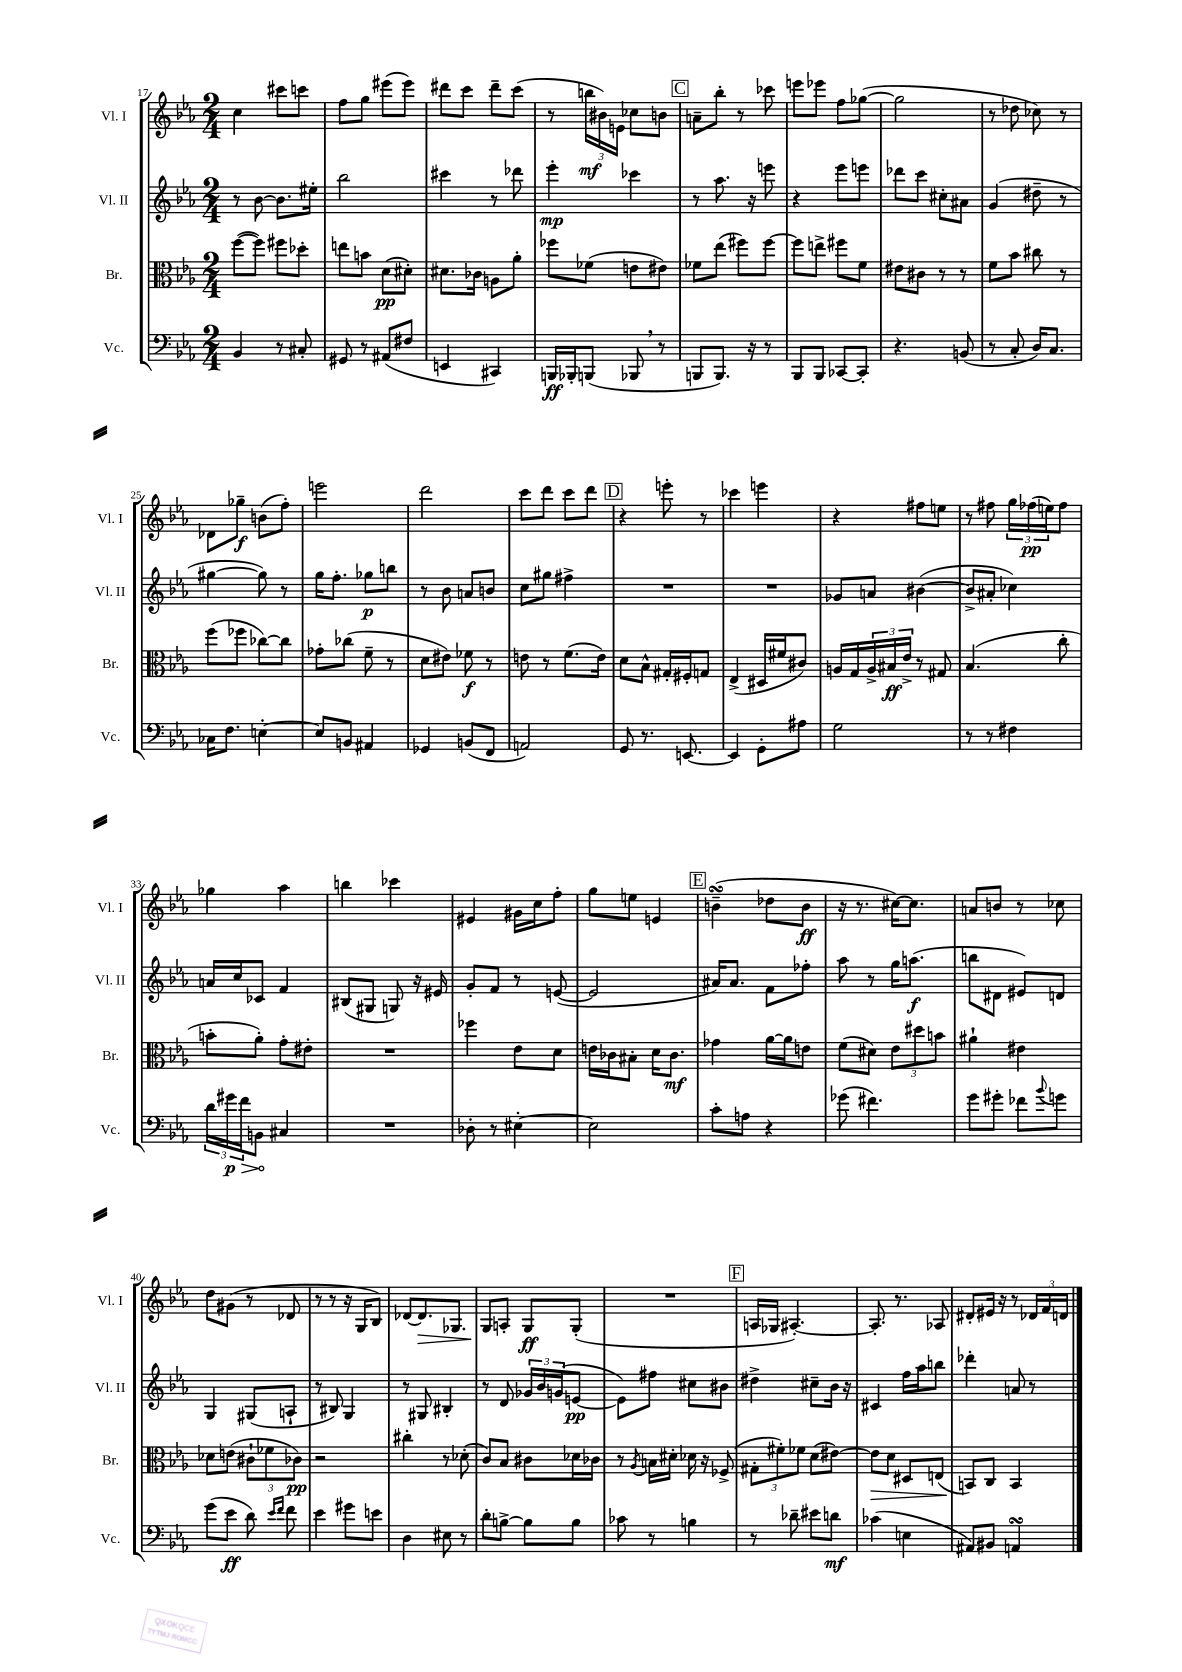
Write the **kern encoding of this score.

**kern	**kern	**kern	**kern
*staff4	*staff3	*staff2	*staff1
*clefF4	*clefC3	*clefG2	*clefG2
*k[b-e-a-]	*k[b-e-a-]	*k[b-e-a-]	*k[b-e-a-]
*M2/4	*M2/4	*M2/4	*M2/4
4BB-	([8ff	8r	4cc
.	8ff])	[8b-	.
8r	8ff#	8.b-]	8ccc#
8C#'	8dd-'	.	8ccc
.	.	16ee#'	.
=	=	=	=
8GG#	8ee	2bb-	8ff
8r	8b	.	8gg
(8AA#	(8d	.	(8eee#
8F#	8d#')	.	8eee#)
=	=	=	=
4EE	8.d#	4ccc#	8ddd#
.	.	.	8ccc
.	16c-	.	.
4CC#)	8A	8r	8ddd#~
.	8a-'	8ddd-	(8ccc
=	=	=	=
16BBB	8ff-	4eee-'	8r
16BBB-'	.	.	.
(8BBB	(8f-	.	24bb
.	.	.	24b#)
.	.	.	24e
8BBB-	8e	4ccc-	8cc-
8r	8e#)	.	8b
=	=	=	=
8BBB	8f-	8r	8a~
8.BBB)	(8ee-	8.aa-	8bb-'
.	8ff#)	.	8r
16r	.	16r	.
8r	[8ff#	8eee	8ccc-
=	=	=	=
8BBB-	8ff#]	4r	8eee
8BBB-	8ee^	.	8eee-
[8CC-	8ff#	8eee-	8ff
8CC-']	8f	8eee	([8gg-
=	=	=	=
4.r	8e#	8ddd-	2gg-]
.	8c#	8ccc	.
.	8r	8cc#'	.
(8BB	8r	8a#	.
=	=	=	=
8r	8f	(4g	8r
8C'	8b-	.	8dd-
16D)	8cc#	8dd#~	8cc-)
8.C	.	.	.
.	8r	8r	8r
=	=	=	=
16C-	(8ff	[4gg#	8d-
8.F	.	.	.
.	8ff-	.	8gg-~
[4E'	[8cc-)	8gg#])	(8b
.	8cc-]	8r	8ff')
=	=	=	=
8E]	8g-'	16gg	2eee
.	.	8.ff'	.
8BB	(8cc-	.	.
4AA#	8f~	8gg-	.
.	8r	8bb	.
=	=	=	=
4GG-	8d	8r	2ddd
.	8e#)	8b-	.
(8BB	8f-	8a	.
8FF	8r	8b	.
=	=	=	=
2AA)	8e	8cc	8ccc
.	8r	8gg#	8ddd
.	(8.f	4ff#^	8ccc
.	.	.	8ddd
.	16e)	.	.
=	=	=	=
8GG	8d	2r	4r
8.r	8B-^^	.	.
.	16G#'	.	8eee'
[8.EE	16F#'	.	.
.	8G	.	8r
=	=	=	=
4EE]	(4E-^	2r	4ccc-
8GG'	16D#	.	4eee
.	16f#	.	.
8A#	8c#)	.	.
=	=	=	=
2G	16A	8g-	4r
.	16G	.	.
.	24A^	8a	.
.	24B#	.	.
.	24e-^	.	.
.	8r	([4b#	8ff#
.	8G#	.	8ee
=	=	=	=
8r	(4.B-	8b#^]	8r
8r	.	8a#'	8ff#
4F#	.	4cc-)	24gg
.	.	.	(24ff-
.	.	.	24ee)
.	8cc'	.	8ff-
=	=	=	=
24d	8b'	16a	4gg-
24g#	.	.	.
.	.	16cc	.
24f	.	.	.
8BB	8a-')	8c-	.
4C#	8g'	4f	4aa-
.	8e#'	.	.
=	=	=	=
2r	2r	(8B#	4bb
.	.	8G#	.
.	.	8G)	4ccc-
.	.	16r	.
.	.	16e#	.
=	=	=	=
8D-'	4ff-	8g'	4e#
8r	.	8f	.
[4E#'	8e-	8r	16g#
.	.	.	16cc
.	8d	([8e	8ff'
=	=	=	=
2E#]	16e	2e]	8gg
.	16c-	.	.
.	8B#'	.	8ee
.	16d	.	4e
.	8.c-	.	.
=	=	=	=
8c'	4g-	16a#)	(4b~
.	.	8.a#	.
8A	.	.	.
4r	[16a-	8f	8dd-
.	16a-]	.	.
.	8e	8ff-'	8b
=	=	=	=
(8g-	(8f	8aa-	16r
.	.	.	8.r
4.f#)	8d#)	8r	.
.	12e-	16gg	[16cc#)
.	.	(8.aa	8.cc#]
.	12dd#	.	.
.	12b	.	.
=	=	=	=
8g	4a#`	8bb	8a
8g#'	.	8d#	8b
8f-	4e#	8e#)	8r
8qqb-	.	.	.
8g	.	8d	8cc-
=	=	=	=
(8g	8d-	4G	8dd
8e-	(8e	.	(8g#
8d)	12c#`	(8G#	8r
.	12f-	.	.
16qqe-	.	.	.
16qqf	.	.	.
8f	.	8A`	8d-
.	12c-)	.	.
=	=	=	=
4e-	2r	8r	8r
.	.	8B#)	8r
8g#	.	4G	16r
.	.	.	16G
8e	.	.	8B-)
=	=	=	=
4D	4cc#'	8r	[8d-
.	.	8G#	8.d-]
8E#	8r	4B#'	.
.	.	.	8.G-
8r	(8d-'	.	.
=	=	=	=
8d'	8c)	8r	8G
[8B^	8B-	8d	8A'
8B]	8c#	24g-	8G
.	.	24b-	.
.	.	(24g	.
8B	16d-	[8e	(8G'
.	16c-	.	.
=	=	=	=
8c-	8r	8e])	2r
.	8qA-	.	.
8r	16B	8ff#	.
.	16d#'	.	.
4B	16d-	8cc#	.
.	16r	.	.
.	(8F-^	8b#	.
=	=	=	=
8r	12G#'	4dd#^	16A
.	.	.	16G-
.	12f#')	.	.
8d-~	.	.	[4.A#')
.	12f-	.	.
8e#	(8d	8cc#~	.
8d	[8e#)	16b-	.
.	.	16r	.
=	=	=	=
(4c-	8e#]	4c#	8.A#']
.	8d	.	.
.	.	.	8.r
4E	8D#	16ff	.
.	.	16aa-	.
.	(8E	8bb	8A-
=	=	=	=
8AA#)	8BB)	4ddd-'	8d#'
8BB#	8C	.	16e#
.	.	.	16r
4AA	4BB	8a	8r
.	.	8r	24d-
.	.	.	24f
.	.	.	24d
==	==	==	==
*-	*-	*-	*-
